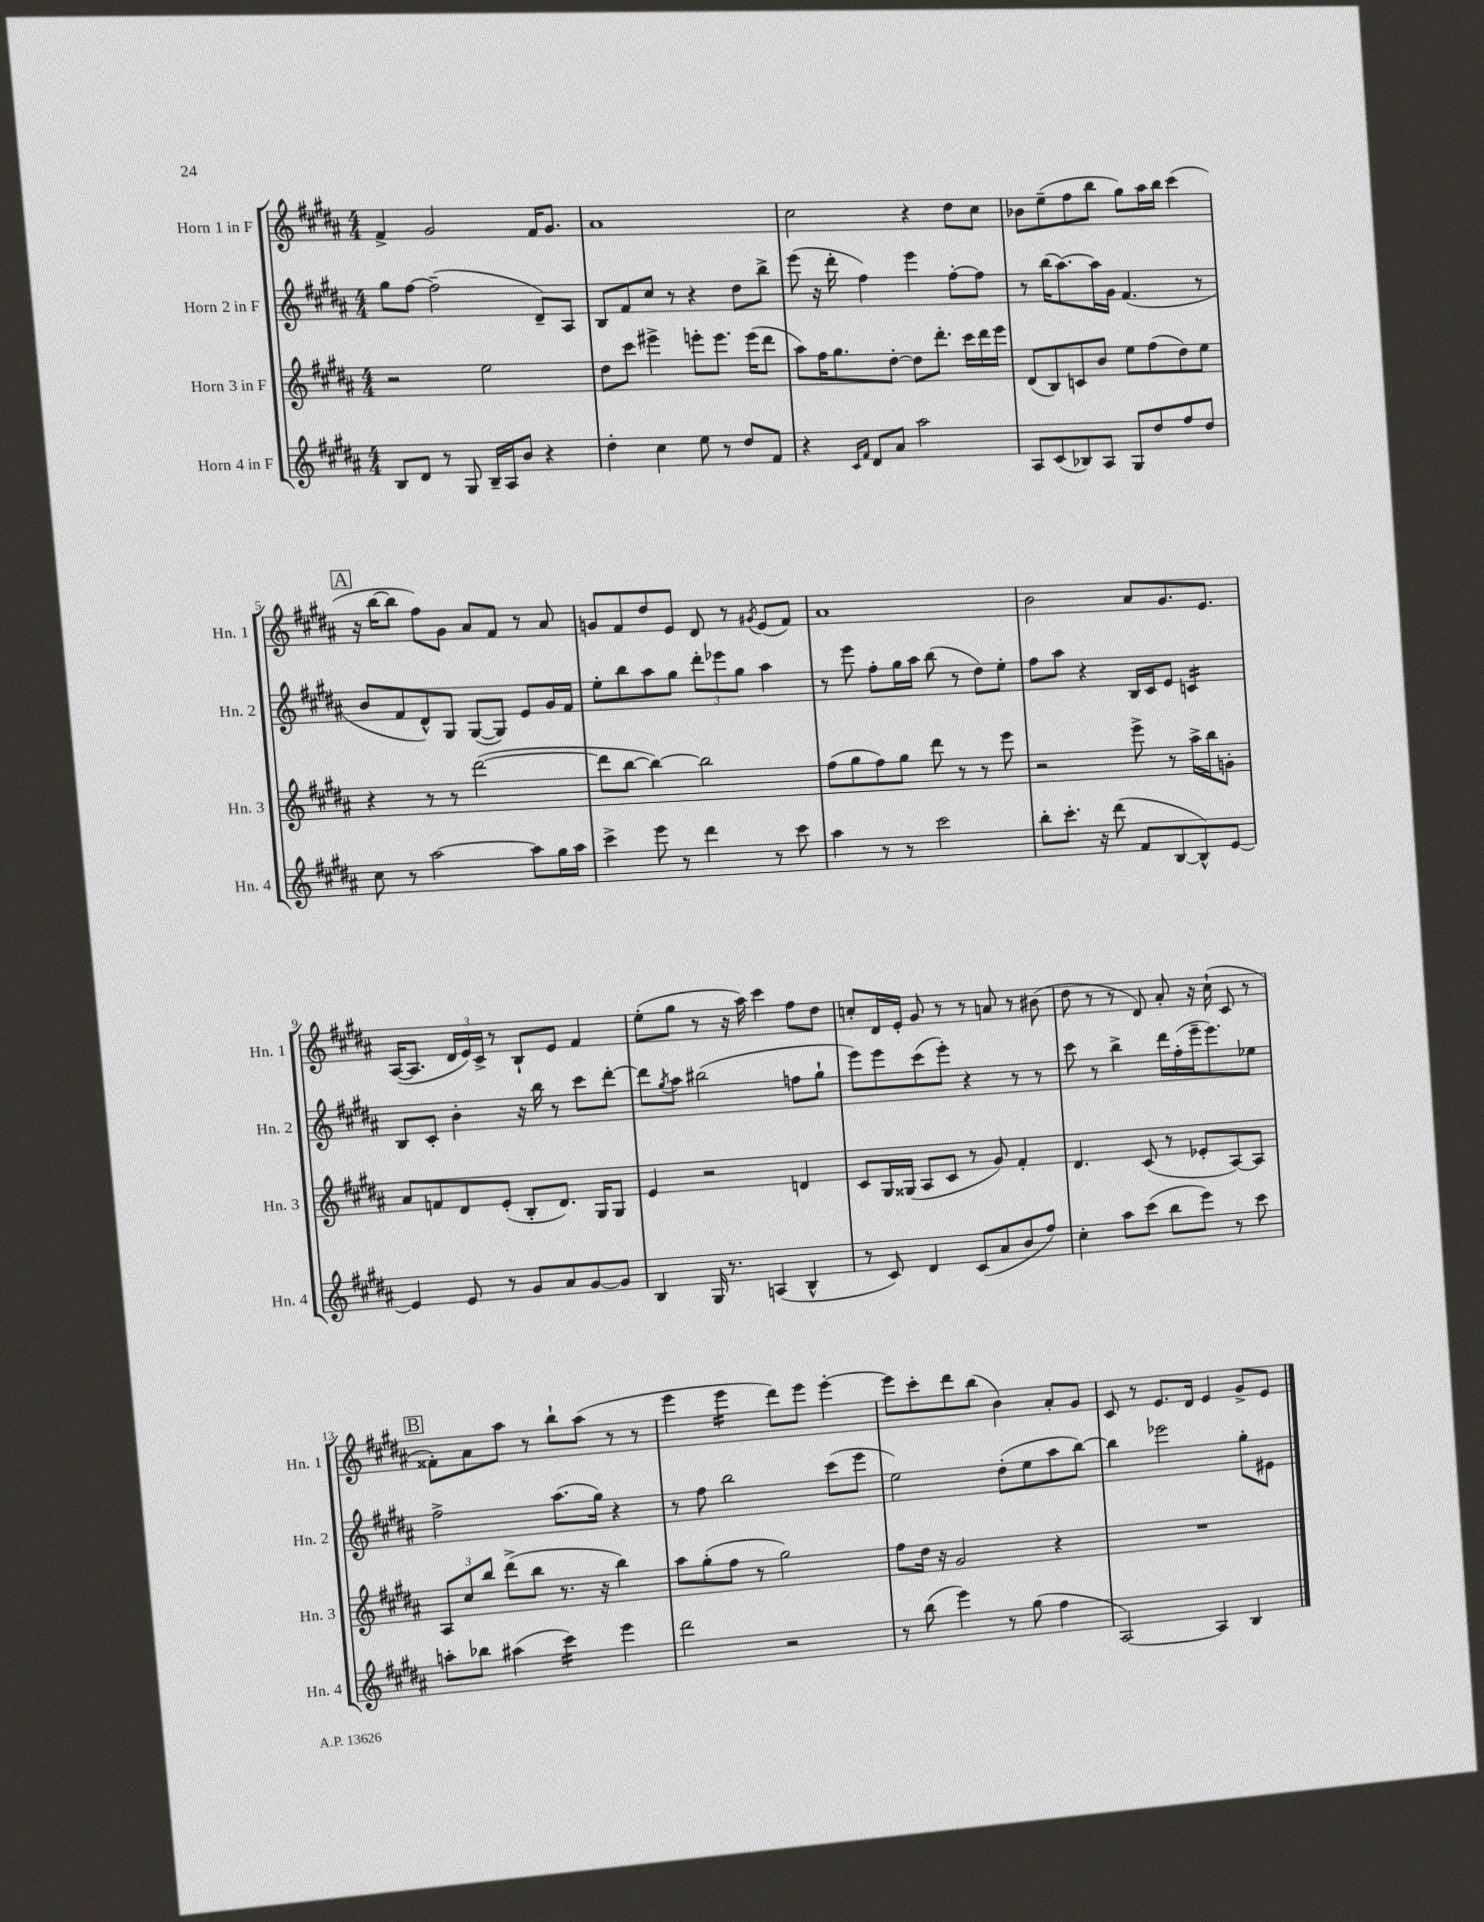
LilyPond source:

<<
\new StaffGroup <<
\new Staff = "s0" \with { instrumentName = "Horn 1 in F" shortInstrumentName = "Hn. 1" } {
    \clef treble \key b \major \numericTimeSignature \time 4/4
    fis'4-> gis'2 fis'16 gis'8. |
    ais'1 |
    cis''2 r4 dis''8 cis''8 |
    bes'8 e''8--( fis''8 b''8 gis''8) ais''16 b''16 cis'''4( |
    \mark \markup { \box "A" } r16 b''16~ b''8 fis''8) gis'8 ais'8 fis'8 r8 ais'8 |
    g'8 fis'8 dis''8 e'8 dis'8 r8 \acciaccatura { gis'8 } e'8( fis'8) |
    ais'1 |
    b'2 ais'8 gis'8. e'8. |
    ais16~( ais8. \tuplet 3/2 { dis'16 e'16) cis'16-> } r8 b8-! e'8 fis'4 |
    e''8-.( gis''8 r8 r16 ais''16) cis'''4 fis''8 dis''8 |
    c''8-. dis'16 e'16-. gis'8 r8 r8 a'8 r8 bis'8( |
    dis''8 r8 r8 dis'8) ais'8-. r16 cis''16-!( cis'8 r8 |
    \mark \markup { \box "B" } fisis'8-.) ais'8 ais''8 r8 b''8-! ais''8( r8 r8 |
    e'''4 e'''4:16 dis'''8) e'''8 e'''4~-. |
    e'''8 cis'''8-. dis'''8 b''8( b'4) ais'8-. gis'8 |
    cis'8 r8 e'8. dis'16 e'4 gis'8-> e'8 \bar "|." |
}
\new Staff = "s1" \with { instrumentName = "Horn 2 in F" shortInstrumentName = "Hn. 2" } {
    \clef treble \key b \major \numericTimeSignature \time 4/4
    gis''8 fis''8~ fis''2--( dis'8--) ais8 |
    b8 fis'8 cis''8 r8 r4 dis''8 b''8-> |
    e'''8( r16 dis'''16-. fis''4) e'''4 fis''8~-. fis''8 |
    r8 b''16( ais''8.~) ais''16 gis'16 fis'4.( r8 |
    \mark \markup { \box "A" } b'8 fis'8 dis'8-^) gis8 gis8~( gis8) e'8 gis'16 fis'16 |
    e''8-. b''8 ais''8 gis''8 \tuplet 3/2 { dis'''8-. ees'''8 gis''8 } ais''4 |
    r8 e'''8 fis''8-. gis''16 ais''16 b''8( r8 dis''8) e''8-. |
    fis''8 ais''8 r4 b16 cis'16 e'8 c'4:16 |
    b8 cis'8-. b'4-. r16 b''16 r8 cis'''8 dis'''8~-. |
    dis'''8 \acciaccatura { gis''8 } ais''8 bis''2( f''8 gis''8-! |
    e'''8) e'''8 cis'''8( e'''8-.) r4 r8 r8 |
    cis'''8 r8 b''4-> dis'''16 fis''16-.( e'''16-- e'''8.) ees''8 |
    \mark \markup { \box "B" } fis''2-> ais''8.( gis''16) r4 |
    r8 fis''8 b''2 cis'''8( e'''8 |
    e''2) dis''8-.( e''8 ais''8 b''8~) |
    b''4 ees'''2 gis''8-. eis'8 \bar "|." |
}
\new Staff = "s2" \with { instrumentName = "Horn 3 in F" shortInstrumentName = "Hn. 3" } {
    \clef treble \key b \major \numericTimeSignature \time 4/4
    r2 e''2 |
    dis''8 cis'''8 eis'''4-> e'''8-. e'''8. e'''16( dis'''8 |
    ais''8) fis''16 gis''8. dis''8~-. dis''8 dis'''8.-. cis'''16 dis'''16 e'''16 |
    dis'8( b8) c'8 b'8 e''8 fis''8( dis''8) e''8 |
    \mark \markup { \box "A" } r4 r8 r8 dis'''2~( |
    dis'''8 b''8~ b''4~) b''2 |
    fis''8( gis''8 fis''8) gis''8 dis'''8 r8 r8 e'''8 |
    r2 e'''8-> r8 ais''16-> b''16 g'8-. |
    ais'8 f'8 dis'8 e'8-.( b8-. dis'8.) gis16 gis8 |
    e'4 r2 d'4 |
    cis'8 gis16 gisis16( ais8 cis'8 r8 gis'8) fis'4-. |
    dis'4. cis'8( r8 ees'8-. ais8~) ais8 |
    \mark \markup { \box "B" } \tuplet 3/2 { ais8 cis''8 b''8 } dis'''8->( b''8 r8. r16 b''4) |
    ais''8 gis''8-.( fis''8 r8 gis''2) |
    fis''8 dis''16 r16 gis'2 r4 |
    R1 \bar "|." |
}
\new Staff = "s3" \with { instrumentName = "Horn 4 in F" shortInstrumentName = "Hn. 4" } {
    \clef treble \key b \major \numericTimeSignature \time 4/4
    b8 dis'8 r8 gis8 b16-- ais16 b'8 r4 |
    dis''4-. cis''4 e''8 r8 dis''8 fis'8 |
    r4 \grace { cis'16 fis'16 } dis'8 ais'8 ais''2 |
    ais8 cis'8( bes8) ais8 gis8 dis''8 fis''8 dis''8 |
    \mark \markup { \box "A" } cis''8 r8 ais''2~ ais''8 gis''16 ais''16 |
    cis'''4-> e'''8 r8 dis'''4 r8 cis'''8 |
    ais''4 r8 r8 cis'''2 |
    b''8-. cis'''8.-. r16 dis'''8( fis'8 b8~ b8-^) e'8~ |
    e'4 e'8 r8 gis'8 ais'8 gis'8~ gis'8 |
    b4 gis16 r8. a4( b4-^ |
    r8 cis'8) dis'4 cis'8( ais'8 b'8 fis''8) |
    cis''4-. ais''8 cis'''8( b''8 e'''8) r8 cis'''8 |
    \mark \markup { \box "B" } a''8-. bes''8 ais''4( cis'''4:16) e'''4 |
    dis'''2 r2 |
    r8 b''8( e'''4) r8 gis''8( fis''4 |
    ais2~) ais4 b4 \bar "|." |
}
>>
>>
